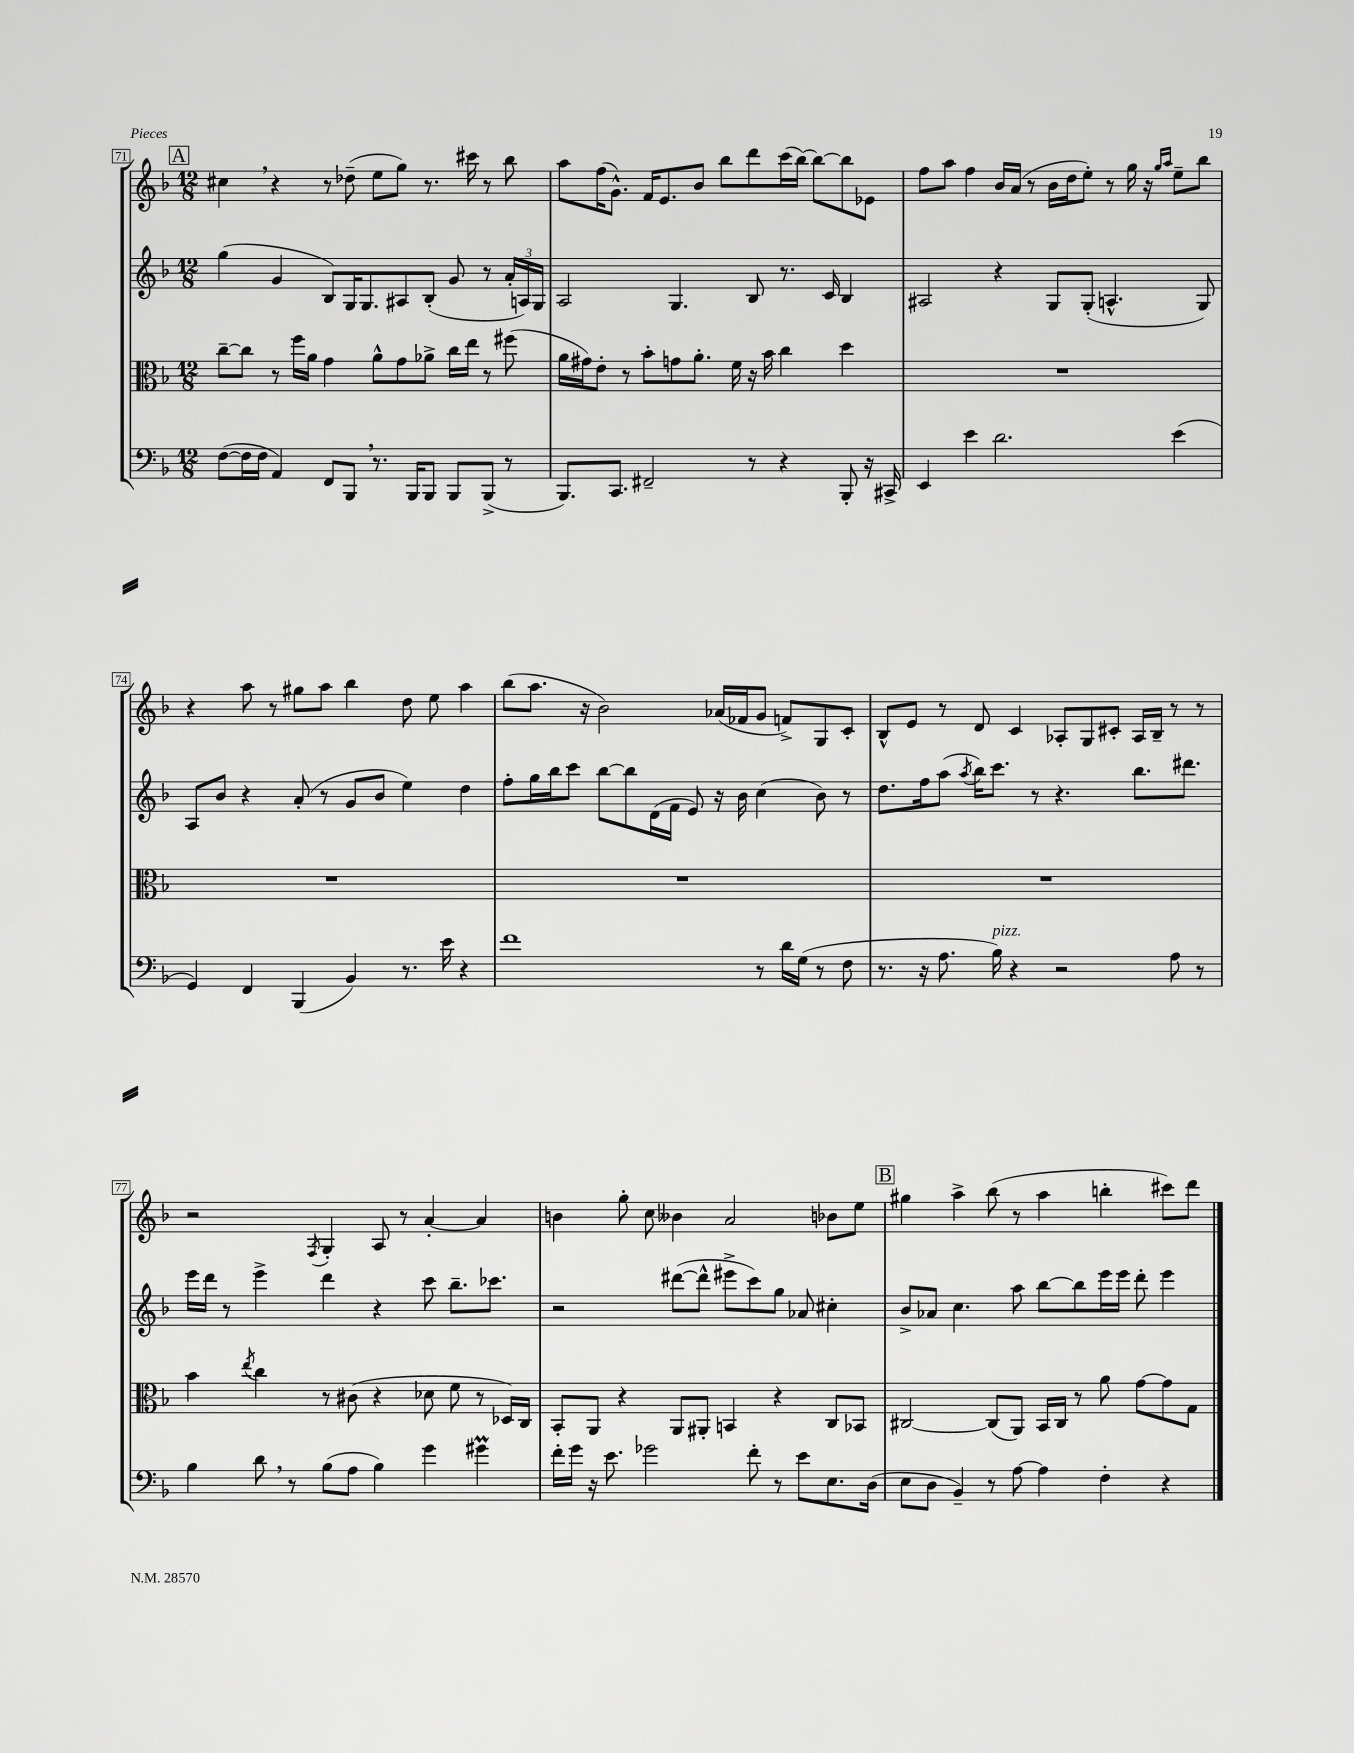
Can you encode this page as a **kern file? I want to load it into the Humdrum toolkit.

**kern	**kern	**kern	**kern
*staff4	*staff3	*staff2	*staff1
*clefF4	*clefC3	*clefG2	*clefG2
*k[b-]	*k[b-]	*k[b-]	*k[b-]
*M12/8	*M12/8	*M12/8	*M12/8
([8F	[8cc~	(4gg	4cc#
16F]	8cc]	.	.
16F	.	.	.
4AA)	8r	4g	4r
.	16ff	.	.
.	16a	.	.
8FF	4g	8B-)	8r
8BBB-	.	16G	(8dd-~
.	.	8.G	.
8.r	8a^^	.	8ee
.	8g	8A#	8gg)
16BBB-	.	.	.
8BBB-	8a-^	(8B-'	8.r
8BBB-	16cc	8g	.
.	16ee	.	16ccc#
(8BBB-^	8r	8r	8r
8r	(8ff#	24a'	8bb-
.	.	24A)	.
.	.	24G	.
=	=	=	=
8.BBB-)	16a	2A	8aa
.	16g#)	.	.
.	8e'	.	(16ff
8.CC	.	.	8.g^^)
.	8r	.	.
2FF#~	8b-'	.	16f
.	.	.	8.e
.	8g	4.G	.
.	8.a'	.	8b-
.	.	.	8bb-
.	16f	.	.
8r	16r	8B-	8ddd
.	16b-	.	.
4r	4cc	8.r	(16ccc
.	.	.	[16bb-)
.	.	.	8bb-_
.	.	16c	.
8BBB-'	4dd	4B-	8bb-]
16r	.	.	8e-
16CC#^	.	.	.
=	=	=	=
4EE	1.r	2A#	8ff
.	.	.	8aa
4e	.	.	4ff
2.d	.	4r	16b-
.	.	.	(16a
.	.	.	8r
.	.	8G	16b-
.	.	.	16dd
.	.	(8G'	8ee')
.	.	4.A^^	8r
.	.	.	16gg
.	.	.	16r
.	.	.	16qqgg
.	.	.	16qqaa
(4e	.	.	8ee~
.	.	8G)	8bb-
=	=	=	=
4GG)	1.r	8A	4r
.	.	8b-	.
4FF	.	4r	8aa
.	.	.	8r
(4BBB-	.	(8a'	8gg#
.	.	8r	8aa
4BB-)	.	8g	4bb-
.	.	8b-	.
8.r	.	4ee)	8dd
.	.	.	8ee
16e	.	.	.
4r	.	4dd	4aa
=	=	=	=
1f	1.r	8ff'	(8bb-
.	.	16gg	8.aa
.	.	16bb-	.
.	.	8ccc	.
.	.	.	16r
.	.	[8bb-	2b-)
.	.	8bb-]	.
.	.	(16d	.
.	.	16f	.
.	.	8e)	.
.	.	16r	(16a-
.	.	16b-	16f-
8r	.	(4cc	8g
16d	.	.	8f^)
(16G	.	.	.
8r	.	8b-)	8G
8F	.	8r	8c'
=	=	=	=
8.r	1.r	8.dd	8B-^^
.	.	.	8e
16r	.	16ff	.
8.A	.	(8aa	8r
.	.	8qaa	.
.	.	16bb-)	8d
16B-)	.	8.ccc	.
4r	.	.	4c
.	.	8r	.
2r	.	4.r	8A-'
.	.	.	8G
.	.	.	8c#'
.	.	8.bb-	16A-
.	.	.	16B-~
8A	.	.	8r
.	.	8.ddd#	.
8r	.	.	8r
=	=	=	=
4B-	4b-	16eee	2r
.	.	16ddd	.
.	.	8r	.
.	8qee	.	.
8d	4cc	4eee^	.
8r	.	.	.
.	.	.	8qF
(8B-	8r	4ddd	4G'
8A	(8c#	.	.
4B-)	4r	4r	8A
.	.	.	8r
4g	8d-	8ccc	[4a'
.	8f	8.bb-~	.
4g#	8r	.	4a]
.	.	8.ccc-	.
.	16D-)	.	.
.	16C	.	.
=	=	=	=
16f'	8BB-'	2r	4b
16g	.	.	.
16r	8AA	.	.
8.e	.	.	.
.	4r	.	8gg'
2g-	.	.	8cc
.	8AA	([8ddd#	4b--
.	8AA#'	8ddd#^^]	.
.	4BB	8eee#^	2a
8f'	.	8ccc)	.
8r	4r	8gg	.
8e	.	8a-	.
8.E	8C	4cc#'	8b-
.	8BB-	.	8ee
(16D	.	.	.
=	=	=	=
8E	[2C#	8b-^	4gg#
8D	.	8a-	.
4BB-~)	.	4.cc	4aa^
8r	(8C#]	.	(8bb-
[8A	8AA)	8aa	8r
4A]	16BB-	[8bb-	4aa
.	16C#	.	.
.	8r	8bb-]	.
4F'	8a	16eee	4bb'
.	.	16eee	.
.	[8g	8ddd'	.
4r	8g]	4eee	8ccc#)
.	8G	.	8ddd
==	==	==	==
*-	*-	*-	*-
